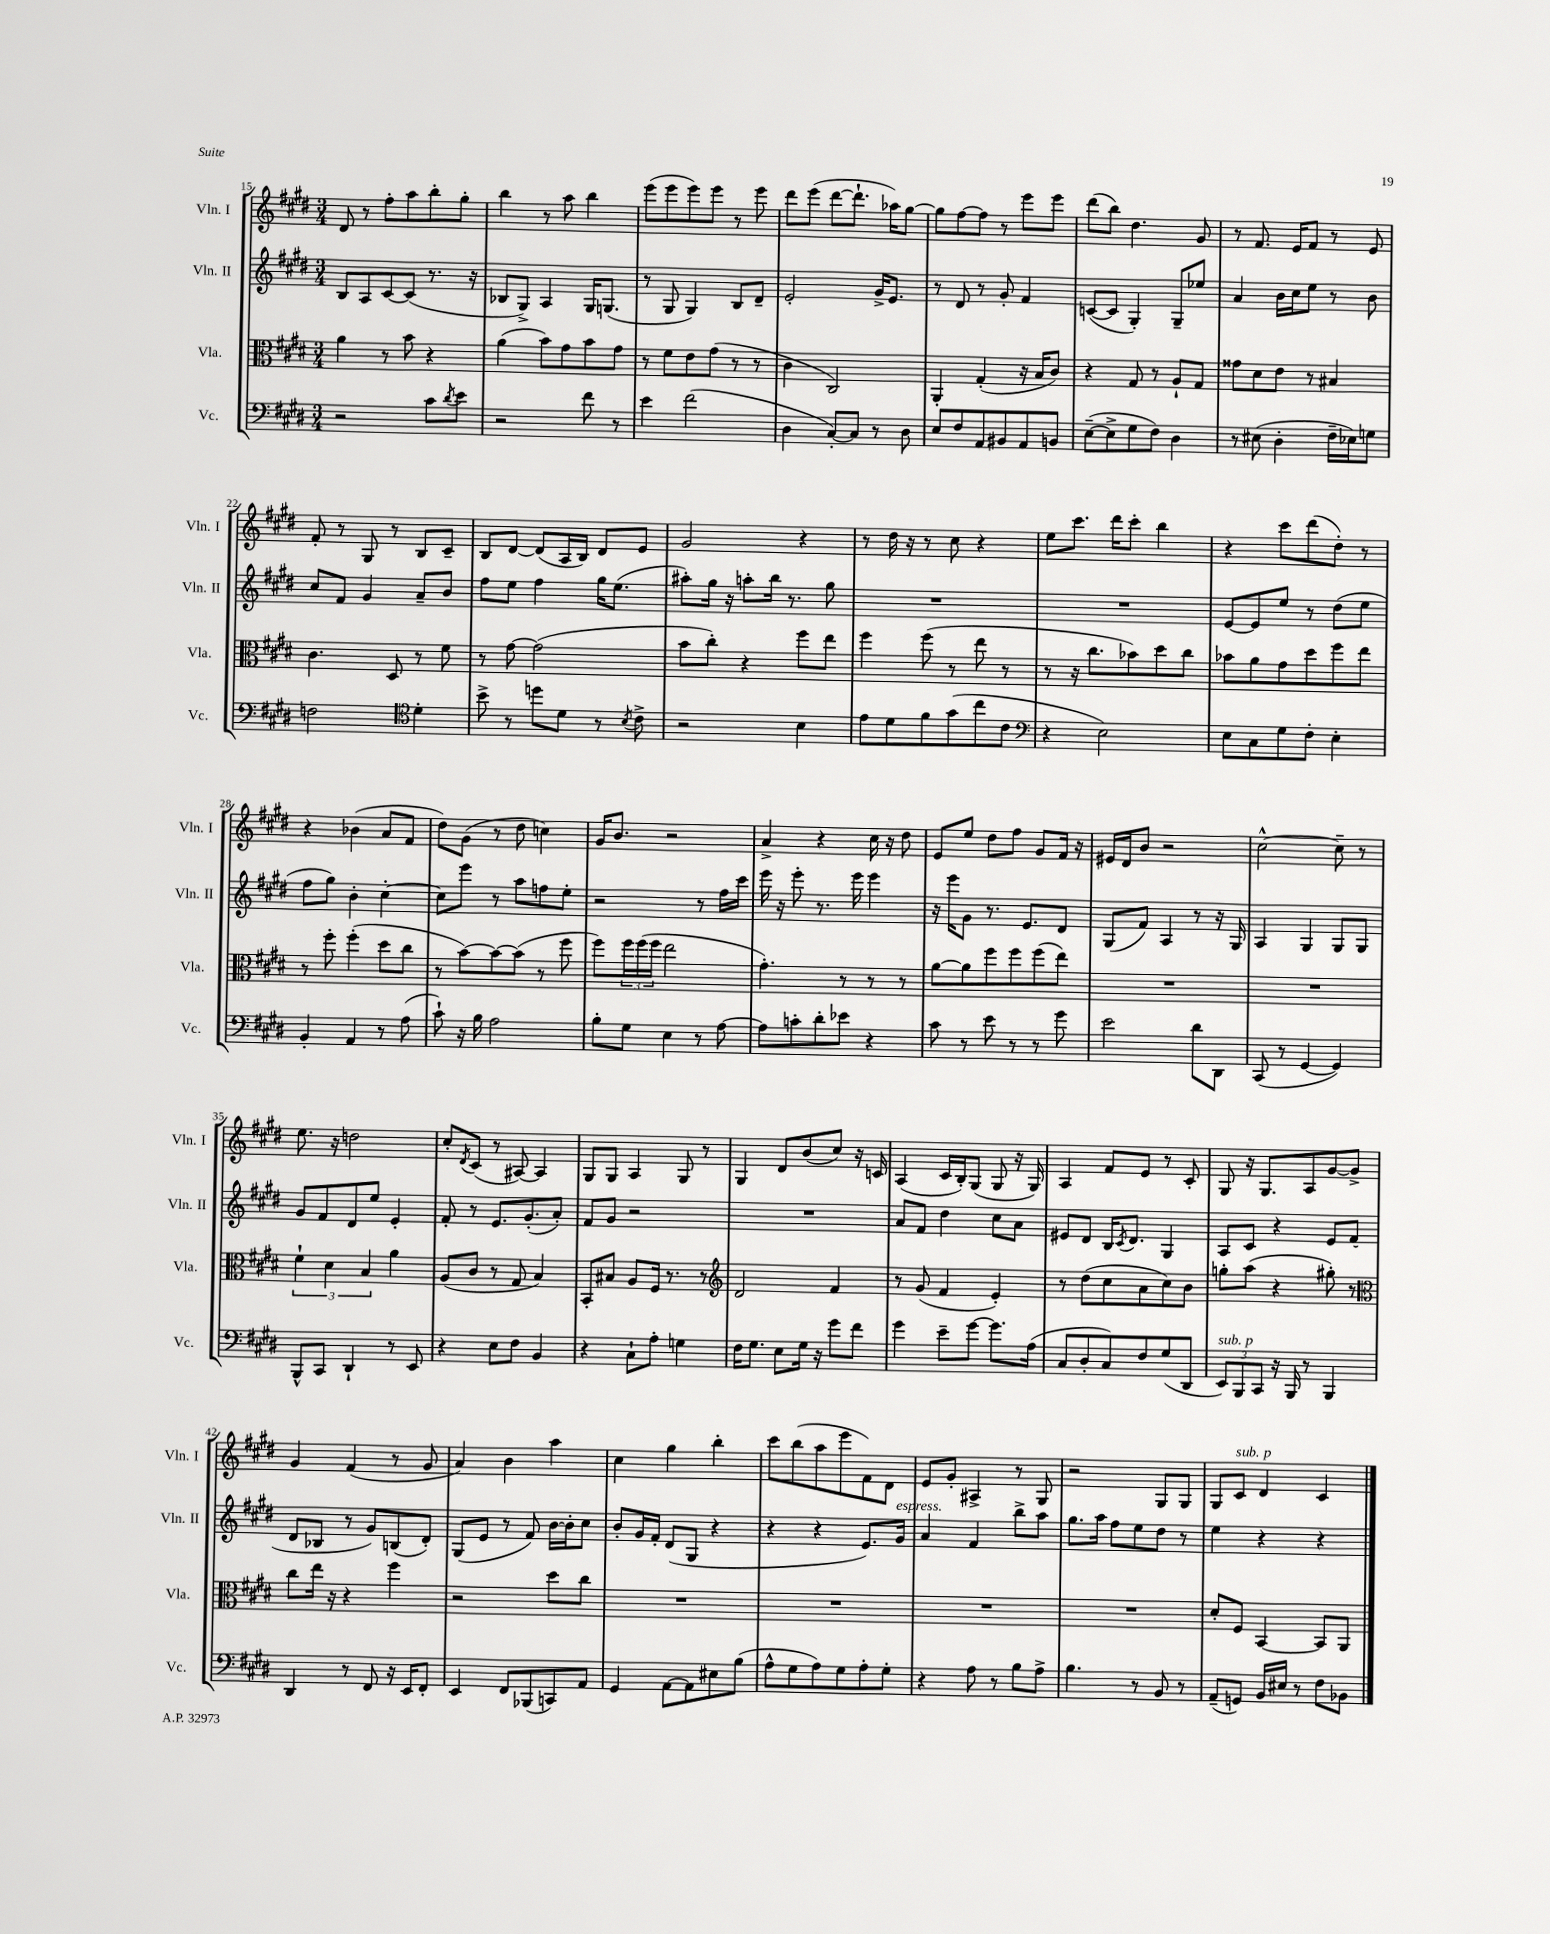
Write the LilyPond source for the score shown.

<<
\new StaffGroup <<
\new Staff = "s0" \with { instrumentName = "Vln. I" shortInstrumentName = "Vln. I" } {
    \clef treble \key e \major \numericTimeSignature \time 3/4
    dis'8 r8 fis''8-. a''8 b''8-. gis''8-. |
    b''4 r8 a''8 b''4 |
    e'''8( e'''8 e'''8) e'''8 r8 e'''8 |
    dis'''8 e'''8( dis'''8~ dis'''8.-! aes''16) gis''8~ |
    gis''8 fis''8~ fis''8 r8 e'''8 e'''8 |
    dis'''8( b''8) dis''4. gis'8 |
    r8 fis'8. e'16 fis'8 r8 e'8 |
    fis'8-. r8 gis8 r8 b8 cis'8-- |
    b8 dis'8~ dis'8( a16 b16) dis'8 e'8 |
    gis'2 r4 |
    r8 dis''16 r16 r8 cis''8 r4 |
    e''8 cis'''8. dis'''16 cis'''8-. b''4 |
    r4 cis'''8 dis'''8( dis''8-.) r8 |
    r4 bes'4( a'8 fis'8 |
    dis''8) gis'8( r8 dis''8 c''4) |
    gis'16 b'8. r2 |
    a'4-> r4 cis''16 r16 dis''8 |
    e'8 e''8 dis''8 fis''8 gis'8 fis'16 r16 |
    eis'16 dis'16 b'8 r2 |
    cis''2~-^ cis''8-- r8 |
    e''8. r16 d''2 |
    cis''8-. \acciaccatura { dis'8 } cis'8( r8 ais8~) ais4 |
    gis8 gis8 a4 gis8 r8 |
    gis4 dis'8 b'8( cis''8) r16 c'16 |
    a4( cis'16 b16-.) gis8( gis8 r16 gis16) |
    a4 fis'8 e'8 r8 cis'8-. |
    gis8 r16 gis8. a8 gis'8~ gis'8-> |
    gis'4 fis'4( r8 gis'8 |
    a'4) b'4 a''4 |
    cis''4 gis''4 b''4-. |
    cis'''8 b''8( a''8 e'''8 fis'8) dis'8 |
    e'8 gis'8-. ais4-> r8 gis8 |
    r2 gis8 gis8 |
    gis8 cis'8^\markup { \italic "sub. p" } dis'4 cis'4 \bar "|." |
}
\new Staff = "s1" \with { instrumentName = "Vln. II" shortInstrumentName = "Vln. II" } {
    \clef treble \key e \major \numericTimeSignature \time 3/4
    b8 a8 cis'8~ cis'8( r8. r16 |
    bes8 gis8->) a4 gis16 g8.( |
    r8 gis8 gis4) b8 dis'8-- |
    e'2-. gis'16-> e'8. |
    r8 dis'8 r8 gis'8-. fis'4 |
    c'8~( c'8 gis4-.) gis8-- ees''8 |
    a'4 b'16 cis''16 e''8 r8 b'8 |
    cis''8 fis'8 gis'4 a'8-- b'8 |
    fis''8 e''8 fis''4 gis''16 e''8.( |
    ais''8-.) gis''16 r16 a''8-. b''16 r8. gis''8 |
    R2. |
    R2. |
    e'8~ e'8 e''8 r8 dis''8( e''8 |
    fis''8 gis''8) b'4-. cis''4~-. |
    cis''8 e'''8 r8 a''8 f''8 e''8-. |
    r2 r8 fis''16 cis'''16 |
    e'''16 r16 e'''8-. r8. e'''16 e'''4 |
    r16 e'''16 gis'8 r8. e'8. dis'8 |
    gis8( fis'8) a4 r8 r16 gis16 |
    a4 gis4 gis8 gis8 |
    gis'8 fis'8 dis'8 e''8 e'4-. |
    fis'8-. r8 e'8. gis'8.-.( a'8-.) |
    fis'8 gis'8 r2 |
    R2. |
    a'8 fis'8 dis''4 cis''8 a'8 |
    eis'8 dis'8 b16 \acciaccatura { cis'8 } dis'8. gis4 |
    a8 cis'8 r4 e'8 fis'8( |
    dis'8 bes8 r8 gis'8) b8( dis'8-.) |
    gis8( e'8 r8 fis'8) b'16~ b'16-. cis''8 |
    b'8-. gis'16 fis'16-. dis'8( gis8 r4 |
    r4 r4 e'8.) gis'16^\markup { \italic "espress." } |
    a'4 fis'4 b''8-> a''8 |
    gis''8. a''16 fis''8 e''8 dis''8 r8 |
    e''4 r4 r4 \bar "|." |
}
\new Staff = "s2" \with { instrumentName = "Vla." shortInstrumentName = "Vla." } {
    \clef alto \key e \major \numericTimeSignature \time 3/4
    a'4 r8 b'8 r4 |
    a'4( b'8) gis'8 b'8 gis'8 |
    r8 fis'8 e'8 gis'8( r8 r8 |
    cis'4 cis2) |
    a,4-. gis4-.( r16 b16 cis'8) |
    r4 gis8 r8 a8-! gis8 |
    gisis'8 dis'8 e'8 r8 bis4 |
    cis'4. dis8 r8 fis'8 |
    r8 gis'8~ gis'2( |
    b'8 cis''8-.) r4 fis''8 e''8 |
    fis''4 fis''8( r8 e''8 r8 |
    r8 r16 cis''8. bes'8) dis''8 cis''8 |
    bes'8 a'8 gis'8 dis''8 fis''8 e''8 |
    r8 fis''8-. fis''4-.( dis''8 cis''8 |
    r8 b'8~) b'8~ b'8( r8 fis''8 |
    fis''8) \tuplet 3/2 { fis''16 fis''16( fis''16 } e''2 |
    gis'4.-.) r8 r8 r8 |
    a'8~ a'8 fis''8 fis''8 fis''8( e''8) |
    R2. |
    R2. |
    \tuplet 3/2 { fis'4-! dis'4 b4 } a'4 |
    a8( cis'8 r8 gis8 b4) |
    b,8-. bis8 a8 fis16 r8. r8 |
    \clef treble dis'2 fis'4 |
    r8 gis'8( fis'4 e'4-.) |
    r8 dis''8( cis''8 a'8 cis''8) b'8 |
    g''8-. a''8( r4 gis''8-.) r8 |
    \clef alto cis''8 e''16 r16 r4 fis''4 |
    r2 dis''8 cis''8 |
    R2. |
    R2. |
    R2. |
    R2. |
    dis'8-. fis8 b,4~ b,8 a,8 \bar "|." |
}
\new Staff = "s3" \with { instrumentName = "Vc." shortInstrumentName = "Vc." } {
    \clef bass \key e \major \numericTimeSignature \time 3/4
    r2 cis'8 \acciaccatura { dis'8 } e'8 |
    r2 fis'8 r8 |
    e'4 fis'2( |
    dis4 cis8~-.) cis8 r8 dis8 |
    e8 fis8 a,8 bis,8 a,8 b,8 |
    e8~--( e8-> gis8 fis8) dis4 |
    r8 eis8( dis4-. fis16-- ees16) g8 |
    f2 \clef tenor dis'4-. |
    b'8-> r8 d''8 dis'8 r8 \acciaccatura { b8 } cis'8-> |
    r2 b4 |
    e'8 dis'8 fis'8 gis'8( cis''8 cis'8 |
    \clef bass r4 e2) |
    e8 cis8 gis8 fis8-. e4-. |
    b,4-. a,4 r8 a8( |
    cis'8-!) r16 b16 a2 |
    b8-. gis8 e4 r8 a8~ |
    a8 c'8-. dis'8-. ees'8 r4 |
    cis'8 r8 e'8 r8 r8 gis'8 |
    e'2 dis'8 dis,8 |
    cis,8( r8 gis,4~ gis,4) |
    b,,8-^ cis,8 dis,4-! r8 e,8 |
    r4 e8 fis8 b,4 |
    r4 cis8-! a8-. g4 |
    fis16 gis8. e8 gis16 r16 gis'8 fis'8 |
    gis'4 e'8-- gis'8~ gis'8. a16( |
    cis8 dis8-. cis8) fis8 gis8( dis,8 |
    \tuplet 3/2 { e,8^\markup { \italic "sub. p" }) b,,8 cis,8 } r16 b,,16 r8 b,,4 |
    dis,4 r8 fis,8 r16 e,16 fis,8-. |
    e,4 fis,8 bes,,8( c,8) a,8 |
    gis,4 a,8~ a,8 eis8 b8( |
    a8-^ gis8 a8) gis8 a8-. gis8-. |
    r4 a8 r8 b8 a8-> |
    b4. r8 b,8 r8 |
    a,8--( g,8) b,16 eis16 r8 fis8 bes,8 \bar "|." |
}
>>
>>
\layout { \context { \Score currentBarNumber = #15 } }
